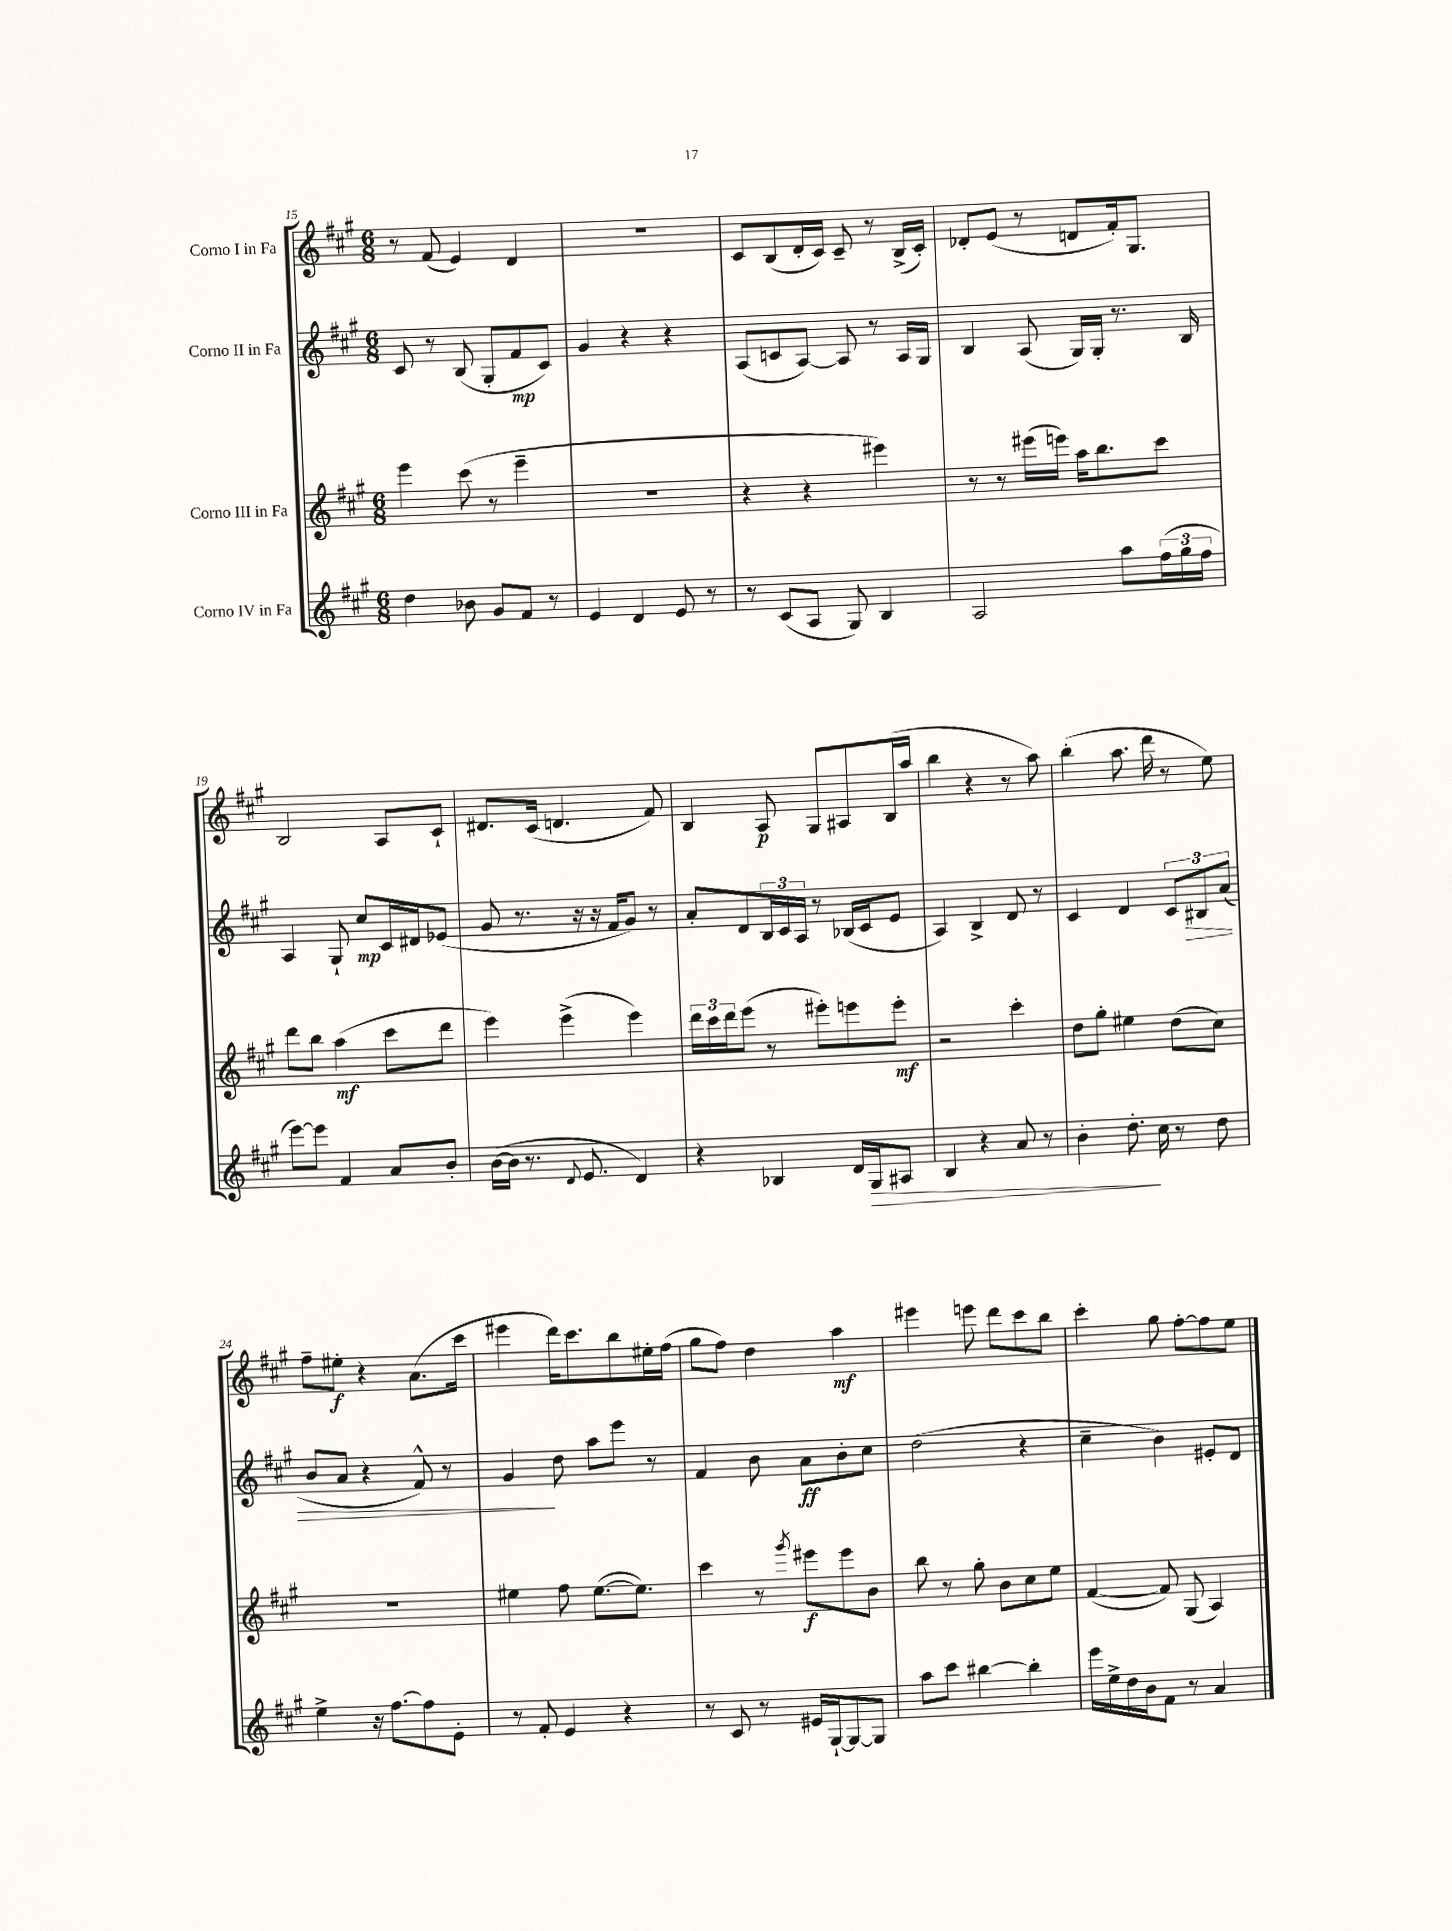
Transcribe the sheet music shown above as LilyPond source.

<<
\new StaffGroup <<
\new Staff = "s0" \with { instrumentName = "Corno I in Fa" } {
    \clef treble \key a \major \numericTimeSignature \time 6/8
    r8 fis'8( e'4) d'4 |
    R2. |
    cis'8 b8( d'16-. cis'16) cis'8-- r8 b16->( cis'16-.) |
    des'8-. e'8( r8 d'8 fis'16-.) gis8. |
    b2 a8 cis'8-! |
    dis'8. cis'16( d'4. fis'8) |
    b4 a8\p gis8 ais8 b16( a''16 |
    b''4 r4 r8 a''8) |
    b''4-.( a''8. d'''16 r8 e''8) |
    fis''8-- eis''8-.\f r4 a'8.( cis'''16 |
    eis'''4 d'''16) cis'''8. b''8 eis''16-. fis''16( |
    gis''8 fis''8) d''4 a''4\mf |
    eis'''4 e'''8 d'''8 cis'''8 b''8 |
    cis'''4-. gis''8 fis''8~-. fis''8 e''8 \bar "|." |
}
\new Staff = "s1" \with { instrumentName = "Corno II in Fa" } {
    \clef treble \key a \major \numericTimeSignature \time 6/8
    cis'8 r8 b8( gis8-. fis'8\mp cis'8) |
    gis'4 r4 r4 |
    a8( c'8 a8~) a8 r8 a16 gis16 |
    b4 a8( gis16) gis16-. r8. b16 |
    a4 gis8-! cis''8\mp cis'16 dis'16 ees'8( |
    gis'8 r8. r16 r16 fis'16 gis'8) r8 |
    a'8-. d'8 \tuplet 3/2 { b16 cis'16 a16 } r8 bes16( cis'16 e'8 |
    a4) b4-> d'8 r8 |
    cis'4 d'4 \tuplet 3/2 { cis'8 bis8\> a'8( } |
    b'8 a'8 r4 fis'8-^) r8 |
    gis'4\! d''8 a''8 e'''8 r8 |
    fis'4 b'8 a'8\ff b'8-. cis''8 |
    d''2( r4 |
    cis''4-- b'4) eis'8-. d'8 \bar "|." |
}
\new Staff = "s2" \with { instrumentName = "Corno III in Fa" } {
    \clef treble \key a \major \numericTimeSignature \time 6/8
    e'''4 cis'''8( r8 e'''4-- |
    R2. |
    r4 r4 eis'''4) |
    r8 r8 eis'''16( e'''16) a''16 b''8. cis'''8 |
    d'''8 b''8 a''4\mf( cis'''8 d'''8 |
    e'''4) e'''4->( e'''4) |
    \tuplet 3/2 { d'''16 cis'''16 d'''16 } e'''8( r8 eis'''8-.) e'''8 e'''8-.\mf |
    r2 cis'''4-. |
    d''8 gis''8-. eis''4 d''8( cis''8) |
    R2. |
    eis''4 fis''8 eis''8.~( eis''8.) |
    cis'''4 r8 \acciaccatura { gis'''8 } eis'''8\f eis'''8 b'8 |
    b''8 r8 gis''8-. b'8 cis''8 e''8 |
    fis'4~( fis'8) gis8( a4) \bar "|." |
}
\new Staff = "s3" \with { instrumentName = "Corno IV in Fa" } {
    \clef treble \key a \major \numericTimeSignature \time 6/8
    d''4 bes'8 gis'8 fis'8 r8 |
    e'4 d'4 e'8 r8 |
    r8 cis'8( a8 gis8) b4 |
    a2 a''8 \tuplet 3/2 { fis''16( gis''16 fis''16 } |
    e'''8~) e'''8 fis'4 a'8 b'8-. |
    b'16~( b'16 r8. \appoggiatura { d'8 } e'8. d'4) |
    r4 bes4 d'16 gis16\> ais8 |
    b4 r4 a'8 r8 |
    b'4-. d''8.-.\! cis''16 r8 d''8 |
    e''4-> r16 fis''8.~ fis''8 e'8-. |
    r8 fis'8-. e'4 r4 |
    r8 cis'8 r8 eis'16 gis16~-! gis8~ gis8 |
    a''8 cis'''8 bis''4~ bis''4-. |
    e'''16 e''16-> d''16 b'16 fis'8 r8 a'4 \bar "|." |
}
>>
>>
\layout { \context { \Score currentBarNumber = #15 } }
